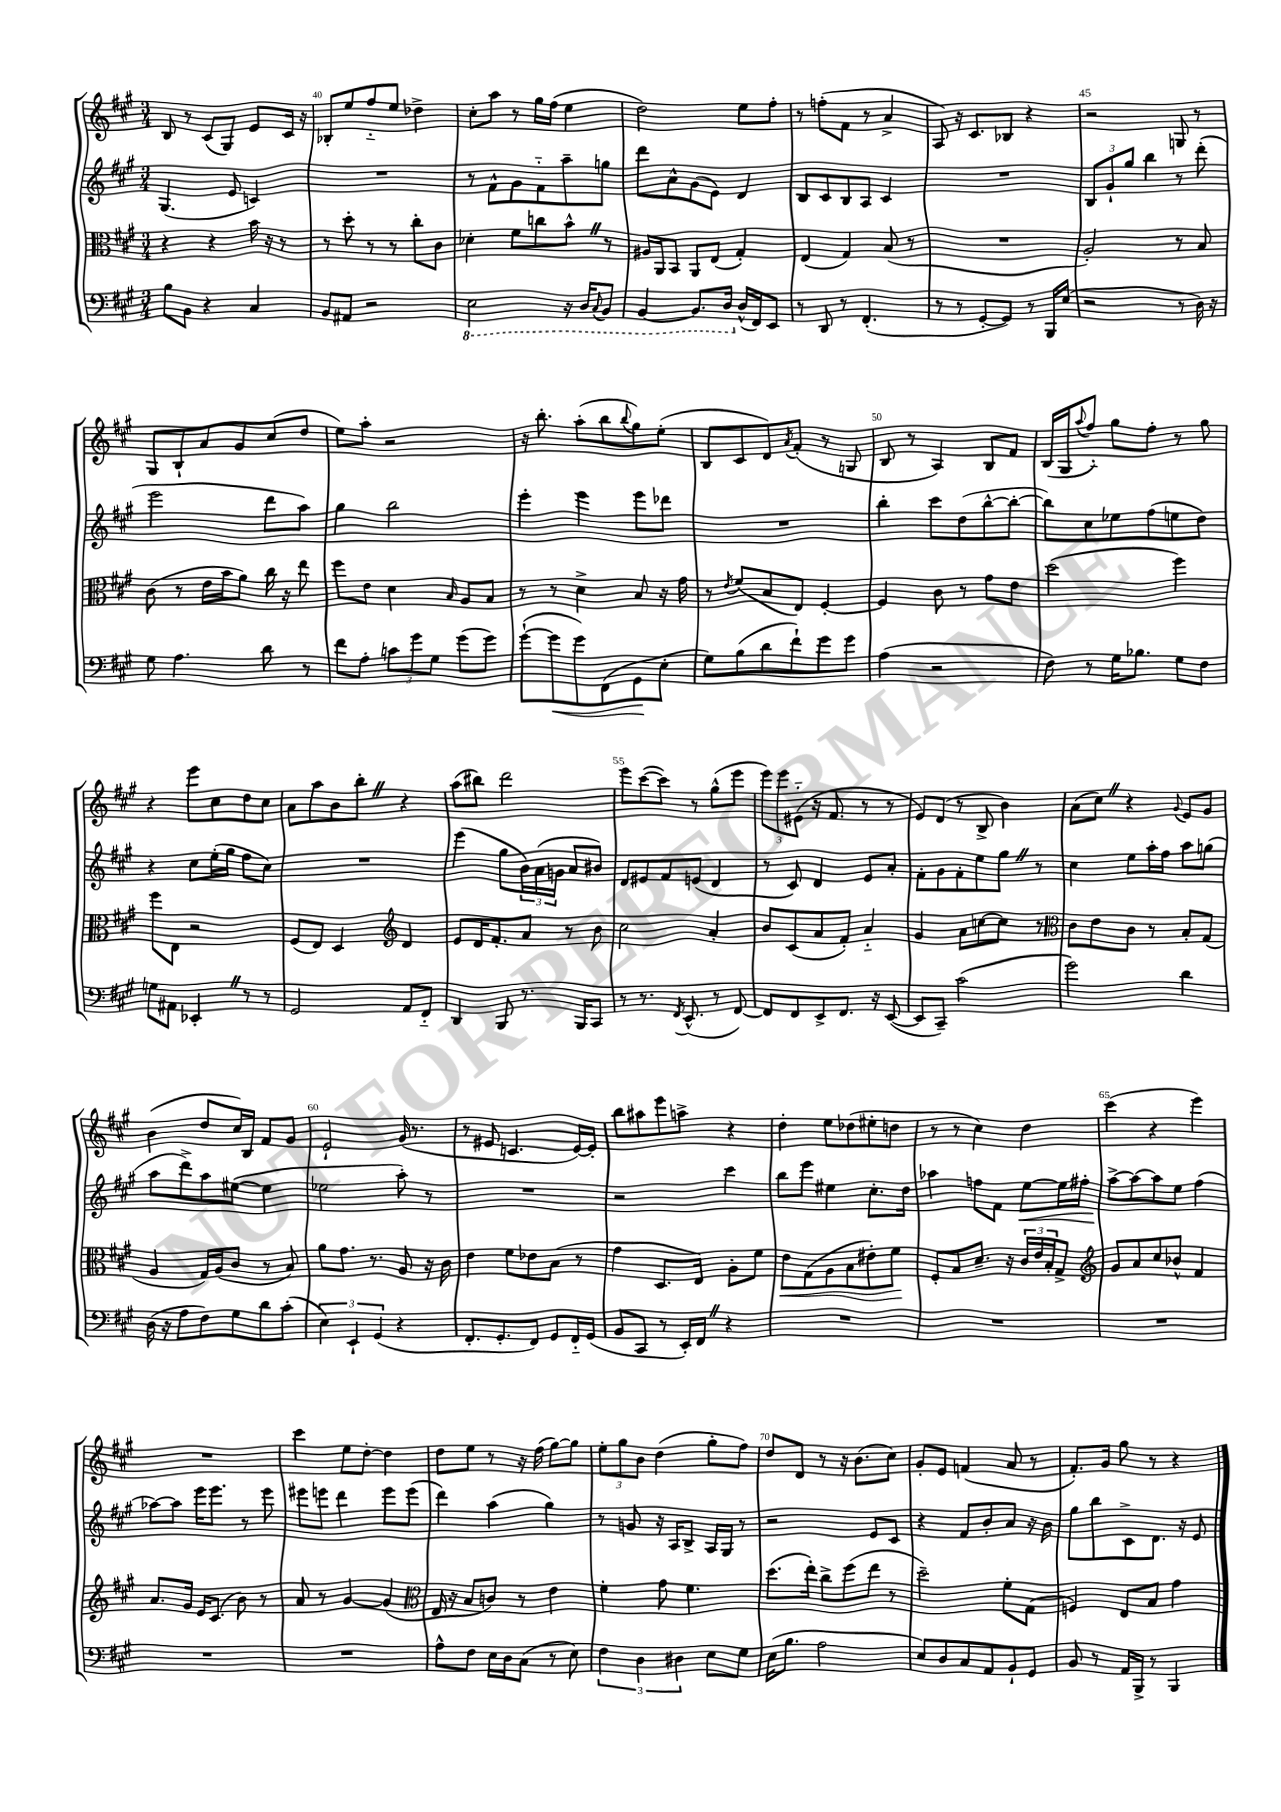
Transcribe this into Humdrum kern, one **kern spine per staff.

**kern	**kern	**kern	**kern
*staff4	*staff3	*staff2	*staff1
*clefF4	*clefC3	*clefG2	*clefG2
*k[f#c#g#]	*k[f#c#g#]	*k[f#c#g#]	*k[f#c#g#]
*M3/4	*M3/4	*M3/4	*M3/4
8B	4r	(4.G#	8B
8BB	.	.	8r
4r	4r	.	(8c#
.	.	8e	8G#)
4C#	16b	4c)	8e
.	16r	.	.
.	8r	.	16c#
.	.	.	16r
=	=	=	=
8BB	8r	2.r	8B-'
8AA#	8dd'	.	8ee
2r	8r	.	8ff#'~
.	8r	.	8ee
.	8cc#'	.	4dd-^
.	8c#	.	.
=	=	=	=
2EE	4d-'	8r	8cc#'
.	.	8f#^^	8aa
.	8f#	8g#	8r
.	8cc	8f#'~	16gg#
.	.	.	(16ff#
16r	8b^^	8aa~	4ee
16DD	.	.	.
8qqCC#	.	.	.
8BBB	8r	8gg	.
=	=	=	=
[4BBB	16A#	8ddd	2dd)
.	16AA	.	.
.	8BB	8a^^	.
8.BBB]	8AA	(8g#	.
.	(8E	8e)	.
16DD	.	.	.
(16D^^	4G#')	4d	8ee
16FF#)	.	.	.
8EE	.	.	8ff#'
=	=	=	=
8r	(4E	8B	8r
8DD	.	8c#	(8ff'
8r	4G#)	8B	8f#
(4.FF#'	.	8A	8r
.	(8B	4c#	4a^
.	8r	.	.
=	=	=	=
8r	2.r	2.r	8A)
8r	.	.	16r
.	.	.	8.c#
[8GG#'	.	.	.
8GG#])	.	.	8B-
8r	.	.	4r
16BBB	.	.	.
(16E	.	.	.
=	=	=	=
2r	2A')	12B	2r
.	.	12g#`	.
.	.	12gg#	.
.	.	4bb	.
8r	8r	8r	8G
16D)	8B	(8ddd'	8r
16r	.	.	.
=	=	=	=
8G#	(8c#	2eee	8G#
4.A	8r	.	8B`
.	16e	.	8a
.	16b	.	.
.	8a)	.	8g#
8d	16cc#	8ddd	(8cc#
.	16r	.	.
8r	8ee	8aa)	8dd
=	=	=	=
8f#	8ff#	4gg#	8ee)
8A'	8e	.	8aa'
12c	4d	2bb	2r
12g#	.	.	.
12G#	.	.	.
.	16qqB	.	.
(8g#	8A	.	.
8g#)	8B	.	.
=	=	=	=
([8g#`	8r	4eee'	16r
.	.	.	8.bb'
8g#]	8r	.	.
8g#)	4d^	4eee	(8aa'
(8FF#	.	.	8bb
.	.	.	8qqbb
8GG#	8B	8eee	8gg#)
8E'	16r	8ddd-	(8ee'
.	16g#	.	.
=	=	=	=
8G#)	8r	2.r	8B
.	8qe	.	.
(8B	(8f#	.	8c#
8d	8B	.	8d)
.	.	.	8qa
8f#`)	8E)	.	(8f#'
8g#	[4F#'	.	8r
8g#	.	.	8G
=	=	=	=
(4A	4F#]	4bb'	8B
.	.	.	8r
2r	8c#	8ccc#	4A)
.	8r	(8dd	.
.	8g#	[8bb^^	8B
.	8e	8bb'_	8f#
=	=	=	=
8F#)	(2dd	8bb])	(16B
.	.	.	16G#
.	.	.	8qqaa
8r	.	8cc#	8ff#'~)
16G#	.	8ee-	8gg#
8.B-	.	.	.
.	.	(8ff#	8ff#'
8G#	4ff#)	8ee	8r
8F#	.	8dd)	8gg#
=	=	=	=
8G	8ff#	4r	4r
8AA#	8E	.	.
4EE-'	2r	8cc#	8eee
.	.	(16ee'	8cc#
.	.	16gg#	.
8r	.	8ff#	8dd
8r	.	8cc#)	8cc#
=	=	=	=
2GG#	(8F#	2.r	8a
.	8E)	.	8aa
.	4D	.	8b
.	.	.	8bb'
*	*clefG2	*	*
8AA	4d	.	4r
8FF#'~	.	.	.
=	=	=	=
4DD	8e	(4eee	(8aa
.	16d	.	8bb#)
.	8.f#'	.	.
8BBB	.	8gg#	2ddd
8.r	8a	24b)	.
.	.	(24a	.
.	.	24g	.
.	8r	8a	.
16BBB	.	.	.
8CC#	8b	8b#)	.
=	=	=	=
8r	2cc#	8d	8eee
8.r	.	8e#	([8ccc#
.	.	8f#	8ccc#])
8qFF#	.	.	.
(8.EE^^	.	.	.
.	.	(8e	8r
8r	4a'	4d	(8gg#^^
[8FF#)	.	.	8eee
=	=	=	=
8FF#]	8b	8r	12eee)
.	.	.	12eee
8FF#	(8c#	8c#)	.
.	.	.	(12e#'~
8EE^	8a	4d	16r
.	.	.	8.f#
8.FF#	8f#')	.	.
.	4a'~	8e	8r
16r	.	.	.
([8EE	.	8a'	8r
=	=	=	=
8EE]	4g#	8f#'	8e)
8CC#~)	.	8g#	(8d
(2c#	8a	8f#'	8r
.	[8cc	8ee	8B^
.	8cc]	8gg#	4b)
.	8r	8r	.
=	=	=	=
*	*clefC3	*	*
2g#)	8c#	4cc#	(8a
.	8e	.	8cc#)
.	8c#	8ee	4r
.	8r	16aa'	.
.	.	16ff#	.
.	.	.	8qqg#
4d	8B'	8aa	8e
.	(8G#	(8gg	8g#
=	=	=	=
(16D	4A	8aa	(4b
16r	.	.	.
8A	.	8ddd^)	.
8F#)	16G#)	8aa	8dd
.	(16A	.	.
8G#	8c#	([8ee#	16cc#)
.	.	.	16B
8d	8r	4ee#]	8f#
(8c#'	8B)	.	8g#
=	=	=	=
6E)	8a	2ee-	2e`
.	8.g#	.	.
6EE`	.	.	.
.	8.r	.	.
(6GG#	.	.	.
4r	8A	8aa')	(16g#
.	.	.	8.r
.	16r	8r	.
.	16c#	.	.
=	=	=	=
8.FF#'	4e	2.r	8r
.	.	.	8e#
8.GG#'	.	.	.
.	8f#	.	4.c
8FF#)	8e-	.	.
8GG#	(8B	.	.
16FF#'~	8r	.	[16e#)
(16GG#	.	.	16e#']
=	=	=	=
8BB	4g#	2r	8bb
8CC#	.	.	8aa#
8r	8.D	.	8eee
16EE')	.	.	8aa^
16FF#	16E)	.	.
4r	8A'	4ccc#	4r
.	8f#	.	.
=	=	=	=
2.r	8e	8bb	4dd'
.	(8G#	8eee	.
.	8A	4ee#	8ee
.	8B	.	(8dd-
.	8e#')	8.cc#'	8ee#'
.	8f#	.	8dd
.	.	16dd	.
=	=	=	=
2.r	8F#'	4aa-	8r
.	8B	.	8r
.	8.d~	8ff	4cc#)
.	.	8f#	.
.	16r	.	.
.	24c#	[8ee	4dd
.	24e	.	.
.	24B'	.	.
.	8G#^	16ee]	.
.	.	16ff#'	.
=	=	=	=
*	*clefG2	*	*
2.r	8g#	[8aa^	(4ccc#
.	8a	8aa_	.
.	8cc#	8aa]	4r
.	8b-^^	8ee	.
.	4f#	(4ff#	4eee)
=	=	=	=
2.r	8.a	[8aa-)	2.r
.	.	8aa-]	.
.	16g#	.	.
.	16e	16eee	.
.	(8.c#	8.eee	.
.	8b)	8r	.
.	8r	8eee	.
=	=	=	=
2.r	8a	8eee#	4ccc#
.	8r	8eee	.
.	[4g#	4ddd	8ee
.	.	.	[8dd'
.	(4g#]	8eee	4dd]
.	.	(8eee	.
=	=	=	=
*	*clefC3	*	*
8A^^	16E	4ddd)	8dd
.	16r	.	.
8F#	8B	.	8ee
16E	8c)	(4aa	8r
16D	.	.	.
(8C#	8r	.	16r
.	.	.	(16ff#
8r	4e	4gg#)	[8gg#)
8E)	.	.	8gg#]
=	=	=	=
6F#	4f#'	8r	12ee'
.	.	.	12gg#
.	.	8g	.
6D	.	.	12b
.	8g#	16r	(4dd
.	.	16A	.
6D#	.	.	.
.	4.f#	8B^	.
8E	.	16A	8gg#'
.	.	16G#	.
8G#	.	8r	8ff#)
=	=	=	=
(16E	(8.dd	2r	8dd
8.B	.	.	.
.	.	.	8d
.	16ee')	.	.
2A	8cc#^	.	8r
.	(8ff#	.	16r
.	.	.	(8.b
.	8ee	8e	.
.	8r	8c#	8cc#)
=	=	=	=
8E)	2dd~)	4r	8g#'
8D	.	.	8e
8C#	.	8f#	(4f
8AA	.	8b'	.
8BB`	8f#'	8a	8a
8GG#	(8G#	16r	8r
.	.	16b	.
=	=	=	=
8BB	4F)	8gg#	8.f#')
8r	.	8bb	.
.	.	.	16g#
16AA	8E	8c#^	8gg#
16BBB^	.	.	.
8r	8B	8.d	8r
4BBB	4g#	.	4r
.	.	16r	.
.	.	8e	.
==	==	==	==
*-	*-	*-	*-
